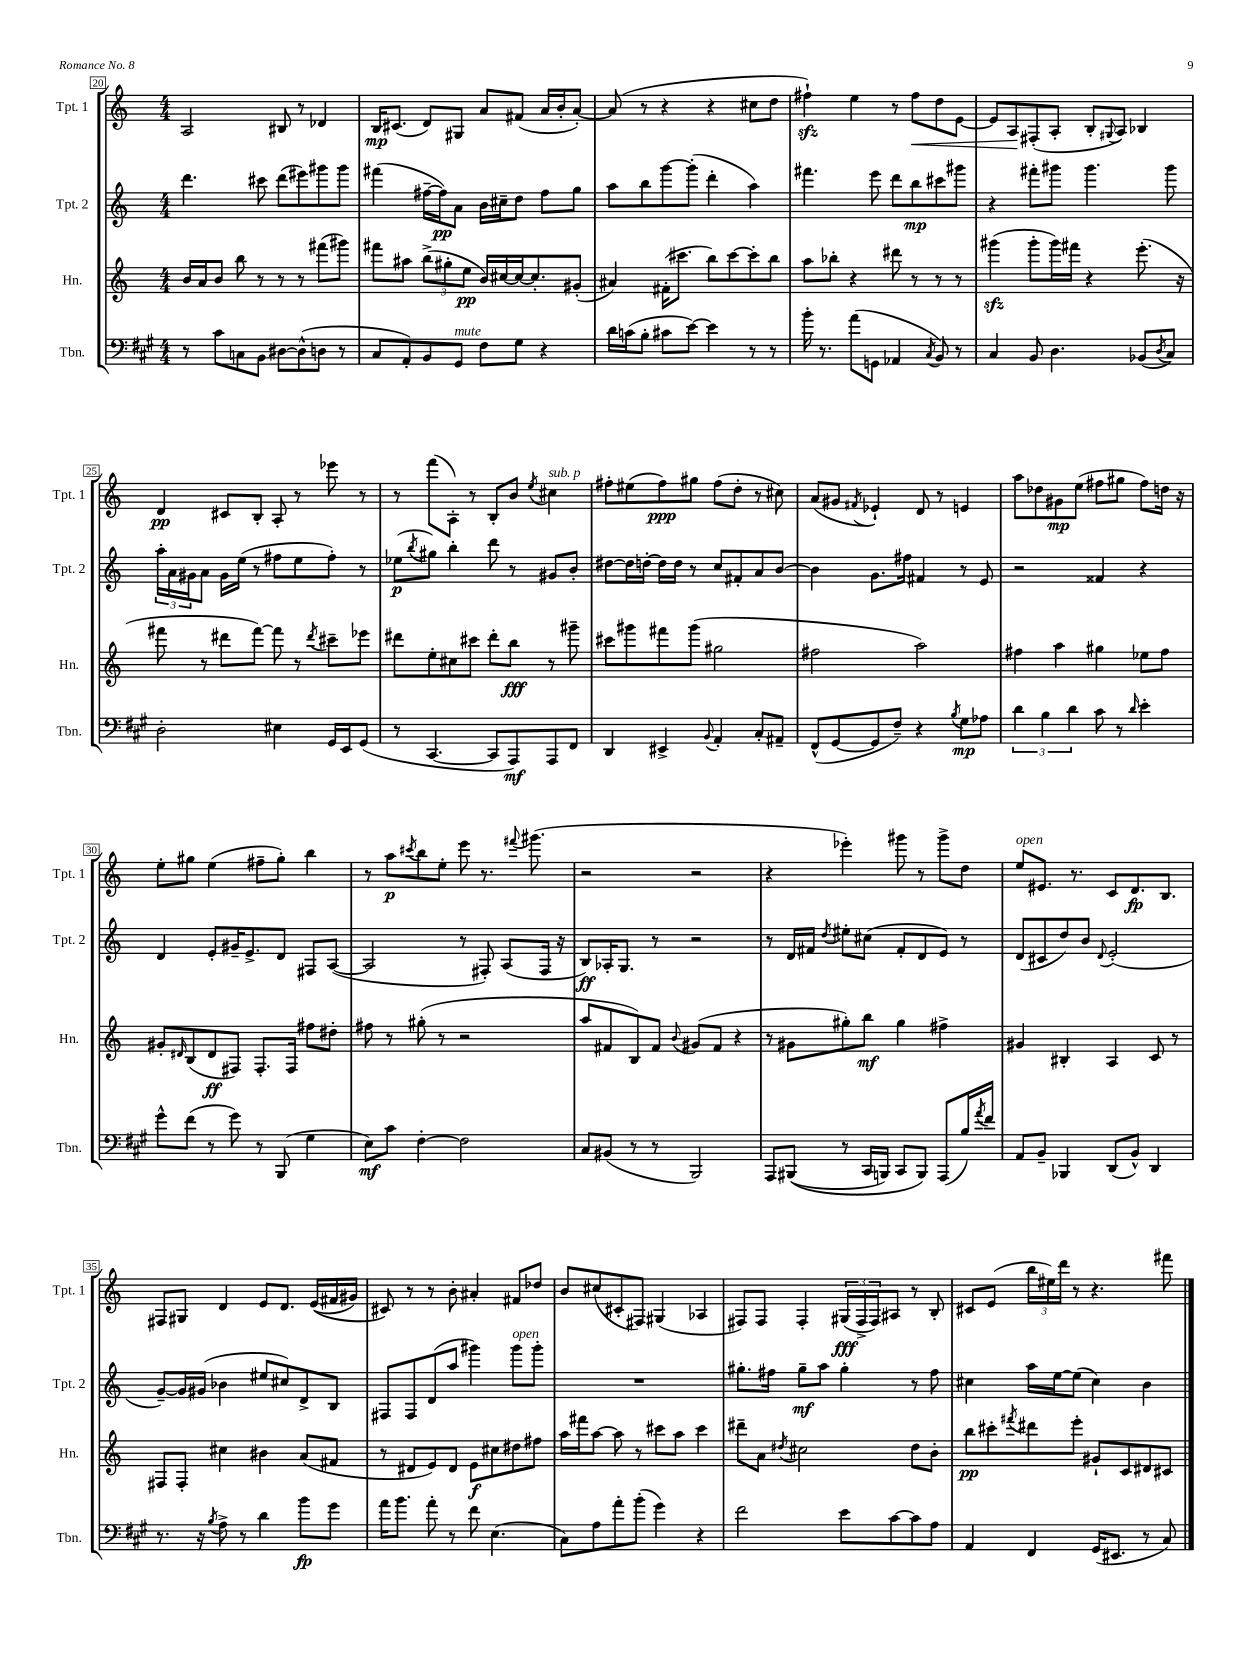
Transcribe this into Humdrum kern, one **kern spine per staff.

**kern	**dynam	**kern	**dynam	**kern	**dynam	**kern	**dynam
*part4	*part4	*part3	*part3	*part2	*part2	*part1	*part1
*staff4	*staff4	*staff3	*staff3	*staff2	*staff2	*staff1	*staff1
*I"Tbn.	*	*I"Hn.	*	*I"Tpt. 2	*	*I"Tpt. 1	*
*I'Tbn.	*	*I'Hn.	*	*I'Tpt. 2	*	*I'Tpt. 1	*
*clefF4	*	*clefG2	*	*clefG2	*	*clefG2	*
*k[f#c#g#]	*	*k[]	*	*k[]	*	*k[]	*
*M4/4	*	*M4/4	*	*M4/4	*	*M4/4	*
=20	=20	=20	=20	=20	=20	=20	=20
8r	.	16b/LL	.	4.ddd\	.	2A/	.
.	.	16a/J	.	.	.	.	.
8c#\L	.	8b/J	.	.	.	.	.
8Cn\	.	8bb\	.	.	.	.	.
8BB\J	.	8r	.	8ccc#X\	.	.	.
[8D#X\L	.	8r	.	(8ddd\L	.	8B#X/	.
(8D#^^\]	.	8r	.	8eee#X\)	.	8r	.
8Dn\J	.	(8fff#X\L	.	8ggg#X\	.	4d-X/	.
8r	.	8ggg#X\J)	.	8ggg#\J	.	.	.
=21	=21	=21	=21	=21	=21	=21	=21
8C#/L	.	8fff#X\L	.	(4fff#X\	.	16B/KL	mp
.	.	.	.	.	.	(8.c#X/J	.
8AA'/)	.	8aa#X\J	.	.	.	.	.
8BB/	.	(12bb^\L	.	[16ff#X~\LL	.	8d/L)	.
.	.	.	.	16ff#\J])	pp	.	.
.	.	12gg#X'\	.	.	.	.	.
!LO:TX:a:i:t=mute	!	!	!	!	!	!	!
8GG#/J	.	.	.	8a\J	.	8G#X/J	.
.	.	12ee\J	pp	.	.	.	.
8F#\L	.	16b/LL)	.	16b\LL	.	8a/L	.
.	.	[16cc#X/	.	16cc#X~\J	.	.	.
8G#\J	.	16cc#/J_	.	8dd\J	.	(8f#X/J	.
.	.	8.cc#'/]	.	.	.	.	.
4r	.	.	.	8ff#\L	.	16a/LL	.
.	.	.	.	.	.	16b'/J	.
.	.	(8g#X'/J	.	8gg\J	.	[8a'/J)	.
=22	=22	=22	=22	=22	=22	=22	=22
16d\LL	.	4a#X/)	.	8aa\L	.	(8a/]	.
(16cn\J	.	.	.	.	.	.	.
8B'\J	.	.	.	8bb\	.	8r	.
8c#X\L	.	(16f#X'\KL	.	[8ggg\	.	4r	.
.	.	8.ccc#X\J	.	.	.	.	.
[8e\J)	.	.	.	(8ggg'\J]	.	.	.
4e\]	.	8bb\L)	.	4ddd'\	.	4r	.
.	.	[8ccc#\	.	.	.	.	.
8r	.	8ccc#'\]	.	4aa\)	.	8cc#X\L	.
8r	.	8bb\J	.	.	.	8dd\J	.
=23	=23	=23	=23	=23	=23	=23	=23
16b'\	.	8aa\L	.	4.fff#X\	.	4ff#Xzz`\)	.
8.r	.	.	.	.	.	.	.
.	.	8bb-X'\J	.	.	.	.	.
(8a\L	.	4r	.	.	.	4ee\	.
8GGn\J	.	.	.	8eee\	.	.	.
4AA-X/	.	8ddd#X\	.	8ddd\L	.	8r	.
!	!	!	!	!	!	!	!LO:HP:b
.	.	8r	.	8bb\	mp	8ff#\L	<
8qC#/	.	.	.	.	.	.	.
8BB/)	.	8r	.	8ccc#X\	.	8dd\	.
8r	.	8r	.	8ggg#X\J	.	[8e\J	.
=24	=24	=24	=24	=24	=24	=24	=24
4C#/	.	(4ggg#Xzz\	.	4r	.	8e/L]	.
.	.	.	.	.	.	8A/	.
8BB/	.	8ggg#'\L	.	8fff#X'\L	.	(8F#X'/	[
4.D\	.	16ggg#\L)	.	8ggg#X\J	.	8A'/J	.
.	.	16fff#X\JJ	.	.	.	.	.
.	.	4r	.	4.ggg#\	.	8B'/L	.
.	.	.	.	.	.	8qqG#X/	.
.	.	.	.	.	.	8A/J)	.
(8BB-X/L	.	(8.eee'\	.	.	.	4B-X/	.
8qD/	.	.	.	.	.	.	.
8C#/J)	.	.	.	8ggg#\	.	.	.
.	.	16r	.	.	.	.	.
!!LO:LB:g=z
=25	=25	=25	=25	=25	=25	=25	=25
2D'\	.	8fff#X\	.	24aa'\LL	.	4d/	pp
.	.	.	.	24a\	.	.	.
.	.	.	.	24g#X\J	.	.	.
.	.	8r	.	8a\J	.	.	.
.	.	8ddd#X\L	.	16g#\LL	.	8c#X/L	.
.	.	.	.	(16ee\JJ	.	.	.
.	.	[8fff#\J)	.	8r	.	8B'/J	.
4E#X\	.	8fff#\]	.	8ff#X\L	.	8A'/	.
.	.	8r	.	8ee\	.	8r	.
.	.	8qddd#/	.	.	.	.	.
16GG#/LL	.	8ccc#X~\L	.	8ff#'\J)	.	8eee-X\	.
16EE/J	.	.	.	.	.	.	.
(8GG#/J	.	8eee-X\J	.	8r	.	8r	.
=26	=26	=26	=26	=26	=26	=26	=26
8r	.	8ddd#X\L	.	(8ee-X\L	p	8r	.
.	.	.	.	8qbb/	.	.	.
[4.CC#/	.	8ee'\	.	8gg#X\J)	.	(8fff\L	.
.	.	8cc#X\	.	4bb'\	.	8A'\J)	.
.	.	8ccc#X\J	.	.	.	8r	.
8CC#/L]	.	8ddd#'\L	.	8ddd\	.	8B'/L	.
8AAA/)	mf	8bb\J	fff	8r	.	8b/J	.
.	.	.	.	.	.	8qee/	.
!	!	!	!	!	!	!LO:TX:a:i:t=sub. p	!
8AAA/	.	8r	.	8g#X/L	.	4cc#X\	.
8FF#/J	.	8ggg#X~\	.	8b'/J	.	.	.
=27	=27	=27	=27	=27	=27	=27	=27
4DD/	.	8ccc#X\L	.	[8dd#X\L	.	8ff#X'\L	.
.	.	8ggg#X\	.	16dd#\L]	.	(8ee#X\	.
.	.	.	.	[16ddn'\JJ	.	.	.
4EE#X^/	.	8fff#X\	.	16dd\LL]	.	8ff#\)	ppp
.	.	.	.	16dd\JJ	.	.	.
.	.	(8ggg#\J	.	8r	.	8gg#X\J	.
8qqBB/	.	.	.	.	.	.	.
4AA'/	.	2gg#X\	.	8cc/L	.	(8ff#\L	.
.	.	.	.	8f#X'/	.	8dd'\J	.
8C#'/L	.	.	.	8a/	.	8r	.
8AA#X~/J	.	.	.	[8b/J	.	8cc#X\)	.
=28	=28	=28	=28	=28	=28	=28	=28
(8FF#^^/L	.	2ff#X\	.	4b\]	.	(8a/L	.
[8GG#/	.	.	.	.	.	8g#X/J	.
.	.	.	.	.	.	8qf#X/	.
8GG#/]	.	.	.	8.g\L	.	4e-X`/)	.
8F#~/J)	.	.	.	.	.	.	.
.	.	.	.	16ff#X\Jk	.	.	.
4r	.	2aa\)	.	4f#X/	.	8d/	.
.	.	.	.	.	.	8r	.
8qB/	.	.	.	.	.	.	.
8G#\L	mp	.	.	8r	.	4en/	.
8A-X\J	.	.	.	8e/	.	.	.
=29	=29	=29	=29	=29	=29	=29	=29
6d\	.	4ff#X\	.	2r	.	8aa\L	.
.	.	.	.	.	.	8dd-X\	.
6B\	.	.	.	.	.	.	.
.	.	4aa\	.	.	.	8g#X\	mp
6d\	.	.	.	.	.	.	.
.	.	.	.	.	.	(8ee\J	.
8c#\	.	4gg#X\	.	4f##X/	.	8ff#X\L	.
8r	.	.	.	.	.	8gg#X\J	.
16qqd/	.	.	.	.	.	.	.
4e'\	.	8ee-X\L	.	4r	.	8ff#\L)	.
.	.	8ff#\J	.	.	.	16ddn\Jk	.
.	.	.	.	.	.	16r	.
!!LO:LB:g=z
=30	=30	=30	=30	=30	=30	=30	=30
8g#^^\L	.	8g#X'/L	.	4d/	.	8ee'\L	.
.	.	16qqd#X/	.	.	.	.	.
(8f#\J	.	(8B/	.	.	.	8gg#X\J	.
8r	.	8d#/	ff	8e'/L	.	(4ee\	.
8g#\)	.	8F#X/J)	.	16g#X~/K	.	.	.
.	.	.	.	8.e^/	.	.	.
8r	.	8.F#'/L	.	.	.	8ff#X~\L	.
(8BBB/	.	.	.	8d/J	.	8gg#'\J)	.
.	.	16F#/Jk	.	.	.	.	.
4G#\	.	8ff#X\L	.	8F#X/L	.	4bb\	.
.	.	8dd#X'\J	.	([8A/J	.	.	.
=31	=31	=31	=31	=31	=31	=31	=31
8E\L)	mf	8ff#X\	.	2A/]	.	8r	.
8c#\J	.	8r	.	.	.	8aa\L	p
.	.	.	.	.	.	8qccc#X/	.
[4F#'\	.	(8gg#X'\	.	.	.	8bb\	.
.	.	8r	.	.	.	8ee'\J	.
2F#\]	.	2r	.	8r	.	8eee\	.
.	.	.	.	8F#X'/)	.	8.r	.
.	.	.	.	(8A/L	.	.	.
.	.	.	.	.	.	8qqfff#X/	.
.	.	.	.	.	.	(8.ggg#X\	.
.	.	.	.	16F#/Jk	.	.	.
.	.	.	.	16r	.	.	.
=32	=32	=32	=32	=32	=32	=32	=32
8C#/L	.	8aa/L	.	8B/L)	ff	2r	.
(8BB#X/J	.	8f#X/	.	16A-X'/K	.	.	.
.	.	.	.	8.G/J	.	.	.
8r	.	8B/)	.	.	.	.	.
8r	.	8f#/J	.	8r	.	.	.
.	.	8qqb/	.	.	.	.	.
2BBB/)	.	(8g#X/L	.	2r	.	2r	.
.	.	8f#/J	.	.	.	.	.
.	.	4r	.	.	.	.	.
=33	=33	=33	=33	=33	=33	=33	=33
8AAA/L	.	8r	.	8r	.	4r	.
((8BBB#X/J	.	8g#X\L	.	16d/LL	.	.	.
.	.	.	.	16f#X/JJ	.	.	.
.	.	.	.	8qdd/	.	.	.
8r	.	8gg#X'\)	.	8ee#X'\L	.	4eee-X'\)	.
16CC#/LL	.	8bb\J	mf	(8cc#X\J	.	.	.
16BBBn/JJ)	.	.	.	.	.	.	.
8CC#/L	.	4gg#\	.	8f#'/L	.	8ggg#X\	.
8BBB/J)	.	.	.	8d/	.	8r	.
(8AAA/L	.	4ff#X^\	.	8e/J)	.	8ggg#^\L	.
16B/L)	.	.	.	8r	.	8dd\J	.
8qa/	.	.	.	.	.	.	.
16f#/JJ	.	.	.	.	.	.	.
=34	=34	=34	=34	=34	=34	=34	=34
!	!	!	!	!	!	!LO:TX:a:i:t=open	!
8AA/L	.	4g#X/	.	(8d/L	.	8ee/L	.
8BB~/J	.	.	.	8c#X/	.	8.e#X/J	.
4BBB-X/	.	4B#X'/	.	8dd/)	.	.	.
.	.	.	.	.	.	8.r	.
.	.	.	.	8b/J	.	.	.
.	.	.	.	8qqd/	.	.	.
(8DD/L	.	4A/	.	(2e'/	.	8c/L	.
8BB^^/J)	.	.	.	.	.	8.d/	fp
4DD/	.	8c/	.	.	.	.	.
.	.	.	.	.	.	8.B/J	.
.	.	8r	.	.	.	.	.
!!LO:LB:g=z
=35	=35	=35	=35	=35	=35	=35	=35
8.r	.	8F#X/L	.	[8g~/L)	.	8F#X/L	.
.	.	8F#'/J	.	16g/L]	.	8G#X/J	.
16r	.	.	.	(16g#X/JJ	.	.	.
8qB/	.	.	.	.	.	.	.
8A^\	.	4cc#X\	.	4b-X\	.	4d/	.
8r	.	.	.	.	.	.	.
4d\	.	4b#X\	.	8ee#X/L	.	8e/L	.
.	.	.	.	8cc#X/)	.	8.d/J	.
8b\L	fp	(8a/L	.	8d^/	.	.	.
.	.	.	.	.	.	((16e/LL	.
8g#\J	.	8f#X/J	.	8B/J	.	16f#X/	.
.	.	.	.	.	.	16g#X/JJ)	.
=36	=36	=36	=36	=36	=36	=36	=36
16a\KL	.	8r	.	8F#X/L	.	8c#X/)	.
8.b\J	.	.	.	.	.	.	.
.	.	8d#X/L	.	8F#/	.	8r	.
8a'\	.	8e/)	.	(8d/	.	8r	.
8r	.	8d#/J	.	8aa/J	.	8b'\	.
8f#\	.	8e\L	f	4ggg#X\)	.	4a#X'/	.
(4.E\	.	8cc#X\	.	.	.	.	.
!	!	!	!	!LO:TX:a:i:t=open	!	!	!
.	.	8dd#X\	.	8ggg#\L	.	8f#X/L	.
.	.	8ff#X\J	.	8ggg#'\J	.	8dd-X/J	.
=37	=37	=37	=37	=37	=37	=37	=37
8C#\L)	.	16aa\LL	.	1r	.	8b/L	.
.	.	16fff#X\J	.	.	.	.	.
8A\	.	[8aa\J	.	.	.	(8cc#X/	.
8a'\	.	8aa\]	.	.	.	8c#X'/	.
(8b'\J	.	8r	.	.	.	8F#X/J)	.
4g#\)	.	8ccc#X\L	.	.	.	(4G#X/	.
.	.	8aa\J	.	.	.	.	.
4r	.	4ccc#\	.	.	.	4A-X/	.
=38	=38	=38	=38	=38	=38	=38	=38
2f#\	.	8ddd#X~\L	.	8.gg#X'\L	.	8F#X/L)	.
.	.	8a\J	.	.	.	8F#/J	.
.	.	.	.	16ff#X\Jk	.	.	.
.	.	8qdd#X/	.	.	.	.	.
.	.	2cc#X\	.	8gg#~\L	mf	4F#'/	.
.	.	.	.	8aa\J	.	.	.
8e\L	.	.	.	4gg#'\	.	(24G#X/LL	fff
.	.	.	.	.	.	24F#^/	.
.	.	.	.	.	.	24F#/J)	.
[8c#\	.	.	.	.	.	8A#X/J	.
8c#\]	.	8dd#\L	.	8r	.	8r	.
8A\J	.	8b'\J	.	8ff#\	.	8B'/	.
=39	=39	=39	=39	=39	=39	=39	=39
4AA/	.	8bb\L	pp	4cc#X\	.	8c#X/L	.
.	.	8ccc#X'\	.	.	.	(8e/J	.
.	.	8qfff#X/	.	.	.	.	.
4FF#/	.	8ddd#X\	.	16aa\LL	.	24bb\LL	.
.	.	.	.	.	.	24ee#X\)	.
.	.	.	.	[16ee\J	.	.	.
.	.	.	.	.	.	24ddd\JJ	.
.	.	8eee'\J	.	(8ee\J]	.	8r	.
(16GG#/KL	.	8g#X`/L	.	4cc#\)	.	4.r	.
8.EE#X/J	.	.	.	.	.	.	.
.	.	8c/	.	.	.	.	.
8r	.	8d#X/	.	4b\	.	.	.
8C#/)	.	8c#X/J	.	.	.	8fff#X\	.
==	==	==	==	==	==	==	==
*-	*-	*-	*-	*-	*-	*-	*-
